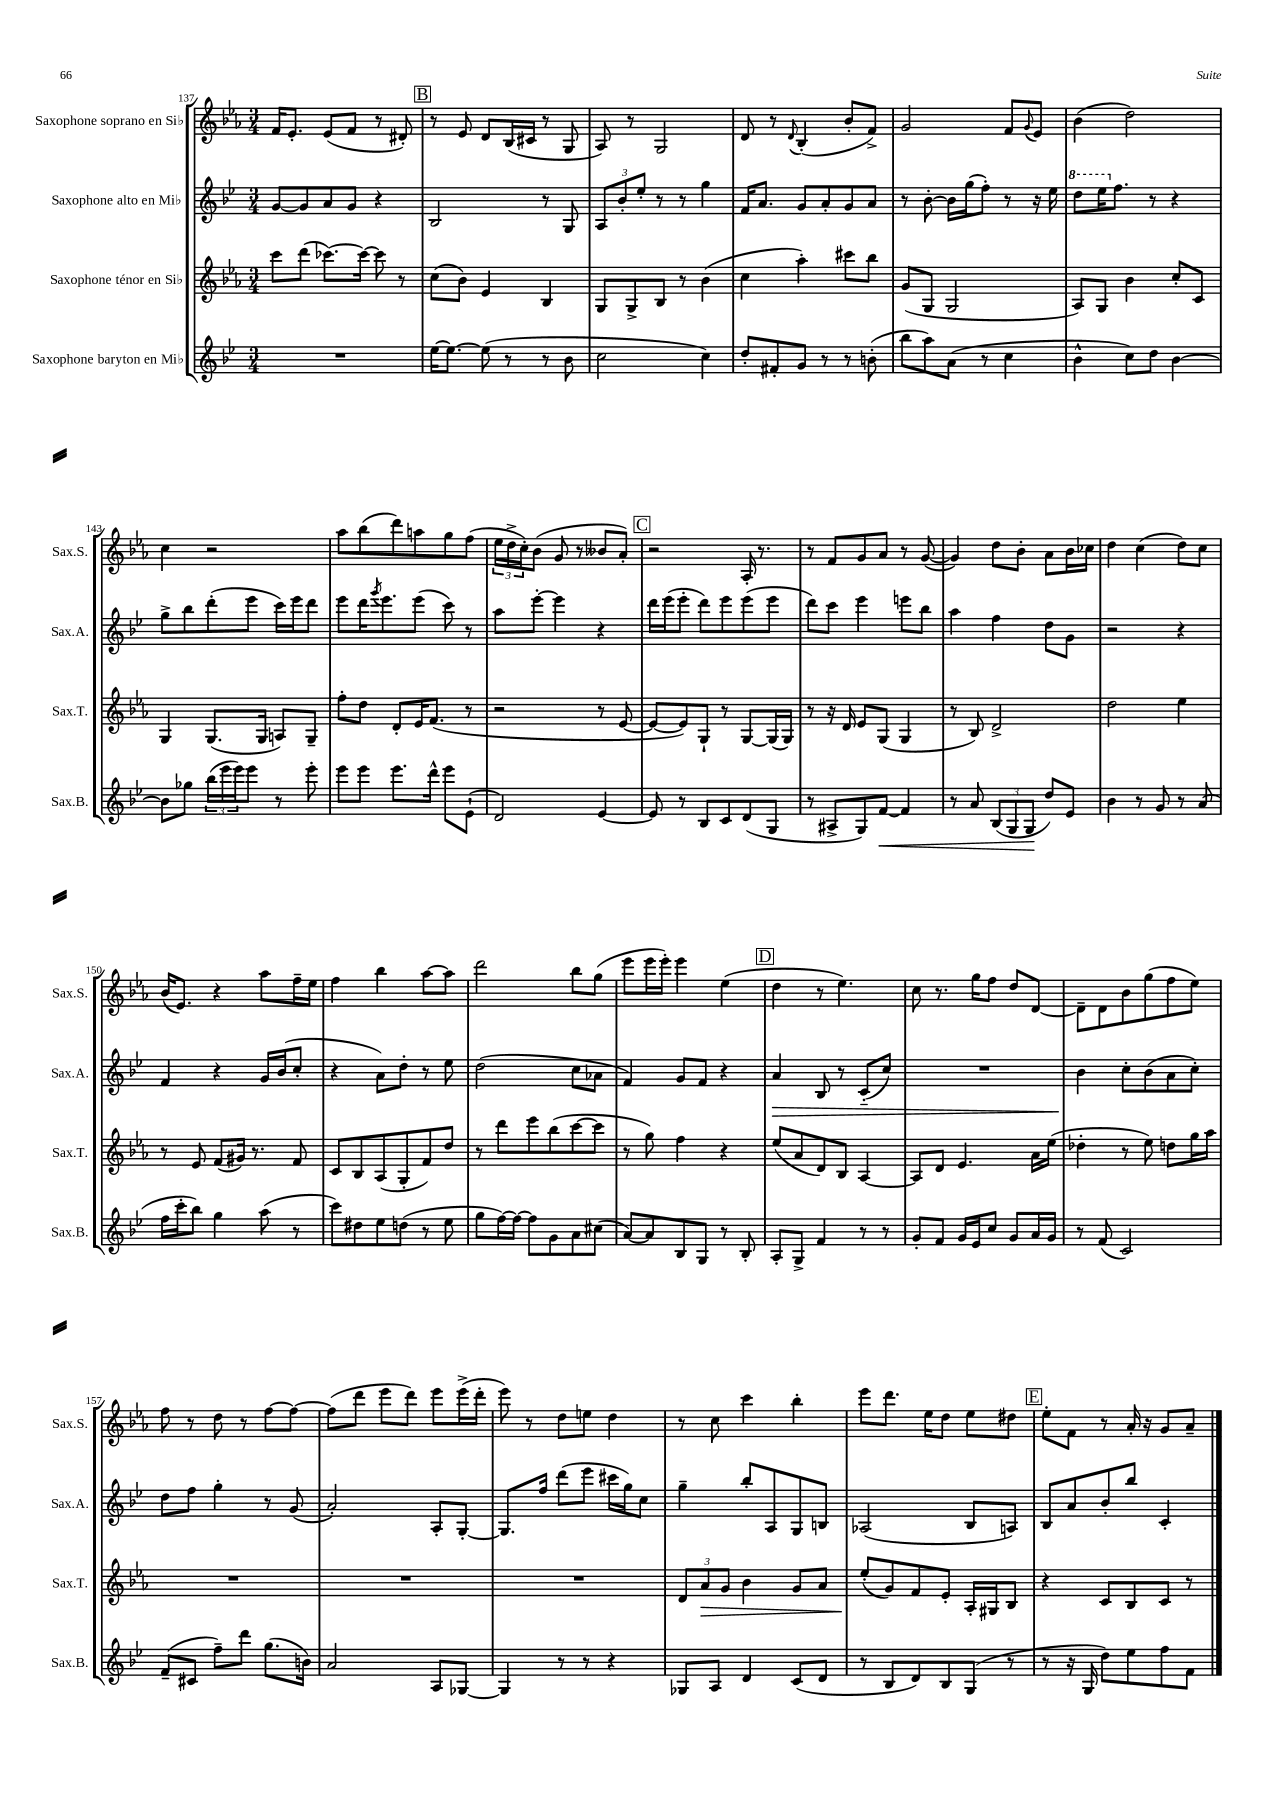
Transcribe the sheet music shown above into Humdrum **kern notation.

**kern	**kern	**kern	**kern
*staff4	*staff3	*staff2	*staff1
*clefG2	*clefG2	*clefG2	*clefG2
*k[b-e-]	*k[b-e-a-]	*k[b-e-]	*k[b-e-a-]
*M3/4	*M3/4	*M3/4	*M3/4
2.r	8ccc	[8g	16f
.	.	.	8.e-'
.	(8ddd	8g]	.
.	[8.ccc-)	8a	(8e-
.	.	8g	8f
.	16ccc-_	.	.
.	8ccc-]	4r	8r
.	8r	.	8d#')
=	=	=	=
[16ee-	(8cc	2B-	8r
8.ee-_	.	.	.
.	8b-)	.	8e-
(8ee-]	4e-	.	8d
8r	.	.	(16B-
.	.	.	16c#
8r	4B-	8r	8r
8b-	.	8G	8G
=	=	=	=
2cc	8G	12A	8A-)
.	.	12b-'	.
.	8G^	.	8r
.	.	12ee-'	.
.	8B-	8r	2G
.	8r	8r	.
4cc)	(4b-	4gg	.
=	=	=	=
8dd'	4cc	16f	8d
.	.	8.a	.
8f#'	.	.	8r
.	.	.	8qqd
8g	4aa-')	8g	(4B-'
8r	.	8a'	.
8r	8ccc#	8g	8b-'
(8b'	8bb-	8a	8f^)
=	=	=	=
8bb-	(8g	8r	2g
8aa)	8G	[8b-'	.
(8a	2G	16b-]	.
.	.	(16gg	.
8r	.	8ff')	.
4cc	.	8r	8f
.	.	.	8qqg
.	.	16r	8e-
.	.	16ee-	.
=	=	=	=
4b-^^	8A-)	8ddd	(4b-
.	8G	16eee-	.
.	.	8.ff	.
8cc)	4b-	.	2dd)
8dd	.	8r	.
[4b-	8cc'	4r	.
.	8c	.	.
=	=	=	=
8b-]	4G	8gg^	4cc
8gg-	.	8bb-	.
(24bb-	(8.G	(8ddd'	2r
24eee-	.	.	.
24eee-)	.	.	.
8eee-	.	8eee-	.
.	16G	.	.
8r	8A)	16ccc)	.
.	.	16eee-	.
8eee-'	8G~	8ddd	.
=	=	=	=
8eee-	8ff'	8eee-	8aa-
8eee-	8dd	16ddd	(8bb-
.	.	8qggg	.
.	.	8.eee-	.
8.eee-	8d'	.	8ddd)
.	16e-	(8eee-	8aa
16ddd^^	(8.f	.	.
8eee-	.	8ccc)	8gg
(8e-`	8r	8r	(8ff
=	=	=	=
2d)	2r	8aa	24ee-
.	.	.	24dd^
.	.	.	24cc')
.	.	[8eee-'	(8b-
.	.	4eee-]	8g
.	.	.	8r
[4e-	8r	4r	8b--
.	[8e-	.	8a-')
=	=	=	=
8e-]	8e-_	16ddd	2r
.	.	(16eee-	.
8r	8e-])	8eee-'	.
8B-	8G`	8ddd)	.
8c	8r	8eee-	.
(8d	[8G	(8eee-	16A-'
.	.	.	8.r
8G	(16G]	8eee-	.
.	16G)	.	.
=	=	=	=
8r	8r	8ddd)	8r
8A#^	16r	8ccc	8f
.	16d	.	.
8G)	8e-	4eee-	8g
[8f	(8G	.	8a-
4f]	4G	8eee	8r
.	.	8bb-	([8g
=	=	=	=
8r	8r	4aa	4g])
8a	8B-)	.	.
(12B-	2d^	4ff	8dd
12G	.	.	.
.	.	.	8b-'
12G	.	.	.
8dd)	.	8dd	8a-
8e-	.	8g	16b-
.	.	.	16cc-
=	=	=	=
4b-	2dd	2r	4dd
8r	.	.	(4cc
8g	.	.	.
8r	4ee-	4r	8dd)
(8a	.	.	8cc
=	=	=	=
16ff	8r	4f	(16b-
16ccc'	.	.	8.e-)
8bb-)	8e-	.	.
4gg	(8f	4r	4r
.	16g#)	.	.
.	8.r	.	.
(8aa	.	16g	8aa-
.	.	(16b-	.
8r	8f	8cc'	16ff~
.	.	.	16ee-
=	=	=	=
8ccc)	8c	4r	4ff
8dd#	8B-	.	.
8ee-	(8A-	8a)	4bb-
(8dd	8G'	8dd'	.
8r	8f)	8r	[8aa-
8ee-	8dd	8ee-	8aa-]
=	=	=	=
8gg	8r	(2dd	2ddd
[16ff)	8ddd	.	.
16ff_	.	.	.
8ff]	8eee-	.	.
8g	(8bb-	.	.
8a	[8ccc	8cc	8bb-
(8cc#	8ccc]	8a-	(8gg
=	=	=	=
[8a)	8r	4f)	8eee-
8a]	8gg)	.	16eee-
.	.	.	16eee-')
8B-	4ff	8g	4eee-
8G	.	8f	.
8r	4r	4r	(4ee-
8B-'	.	.	.
=	=	=	=
8A'	(8ee-	4a	4dd
8G^	8a-	.	.
4f	8d)	8B-	8r
.	8B-	8r	4.ee-)
8r	[4A-	(8c'~	.
8r	.	8cc)	.
=	=	=	=
8g'	8A-]	2.r	8cc
8f	8d	.	8.r
16g	4.e-	.	.
16e-	.	.	16gg
8cc	.	.	8ff
8g	.	.	8dd
16a	16a-	.	[8d
16g	(16ee-	.	.
=	=	=	=
8r	4dd-'	4b-	8d~]
(8f	.	.	8d
2c)	8r	8cc'	8b-
.	8ee-)	(8b-	(8gg
.	8dd	8a	8ff
.	16gg	8cc')	8ee-)
.	16aa-	.	.
=	=	=	=
(8f~	2.r	8dd	8ff
8c#	.	8ff	8r
8ff~)	.	4gg'	8dd
8ddd	.	.	8r
(8.gg	.	8r	[8ff
.	.	(8g	8ff_
16b)	.	.	.
=	=	=	=
2a	2.r	2a')	(8ff]
.	.	.	8ddd
.	.	.	8eee-
.	.	.	8ddd)
8A	.	8A'	8eee-
[8G-	.	[8G'	(16eee-^
.	.	.	16ddd'
=	=	=	=
4G-]	2.r	8.G]	8eee-)
.	.	.	8r
.	.	16ff	.
8r	.	(8ddd	8dd
8r	.	8eee-	8ee
4r	.	16ccc#	4dd
.	.	16gg)	.
.	.	8cc	.
=	=	=	=
8G-	12d	4gg~	8r
.	12a-	.	.
8A	.	.	8cc
.	12g	.	.
4d	4b-	8bb-'	4ccc
.	.	8A	.
(8c	8g	8G	4bb-'
8d	8a-	8B	.
=	=	=	=
8r	(8ee-'	(2A-	8eee-
8B-	8g)	.	8.ddd
8d)	8f	.	.
.	.	.	16ee-
8B-	8e-'	.	8dd
(8G	16A-'	8B-	8ee-
.	16G#	.	.
8r	8B-	8A)	8dd#
=	=	=	=
8r	4r	8B-	8ee-'
16r	.	8a	8f
16G	.	.	.
8dd)	8c	8b-'	8r
8ee-	8B-	8bb-	16a-'
.	.	.	16r
8ff	8c	4c'	8g
8f	8r	.	8a-~
==	==	==	==
*-	*-	*-	*-
